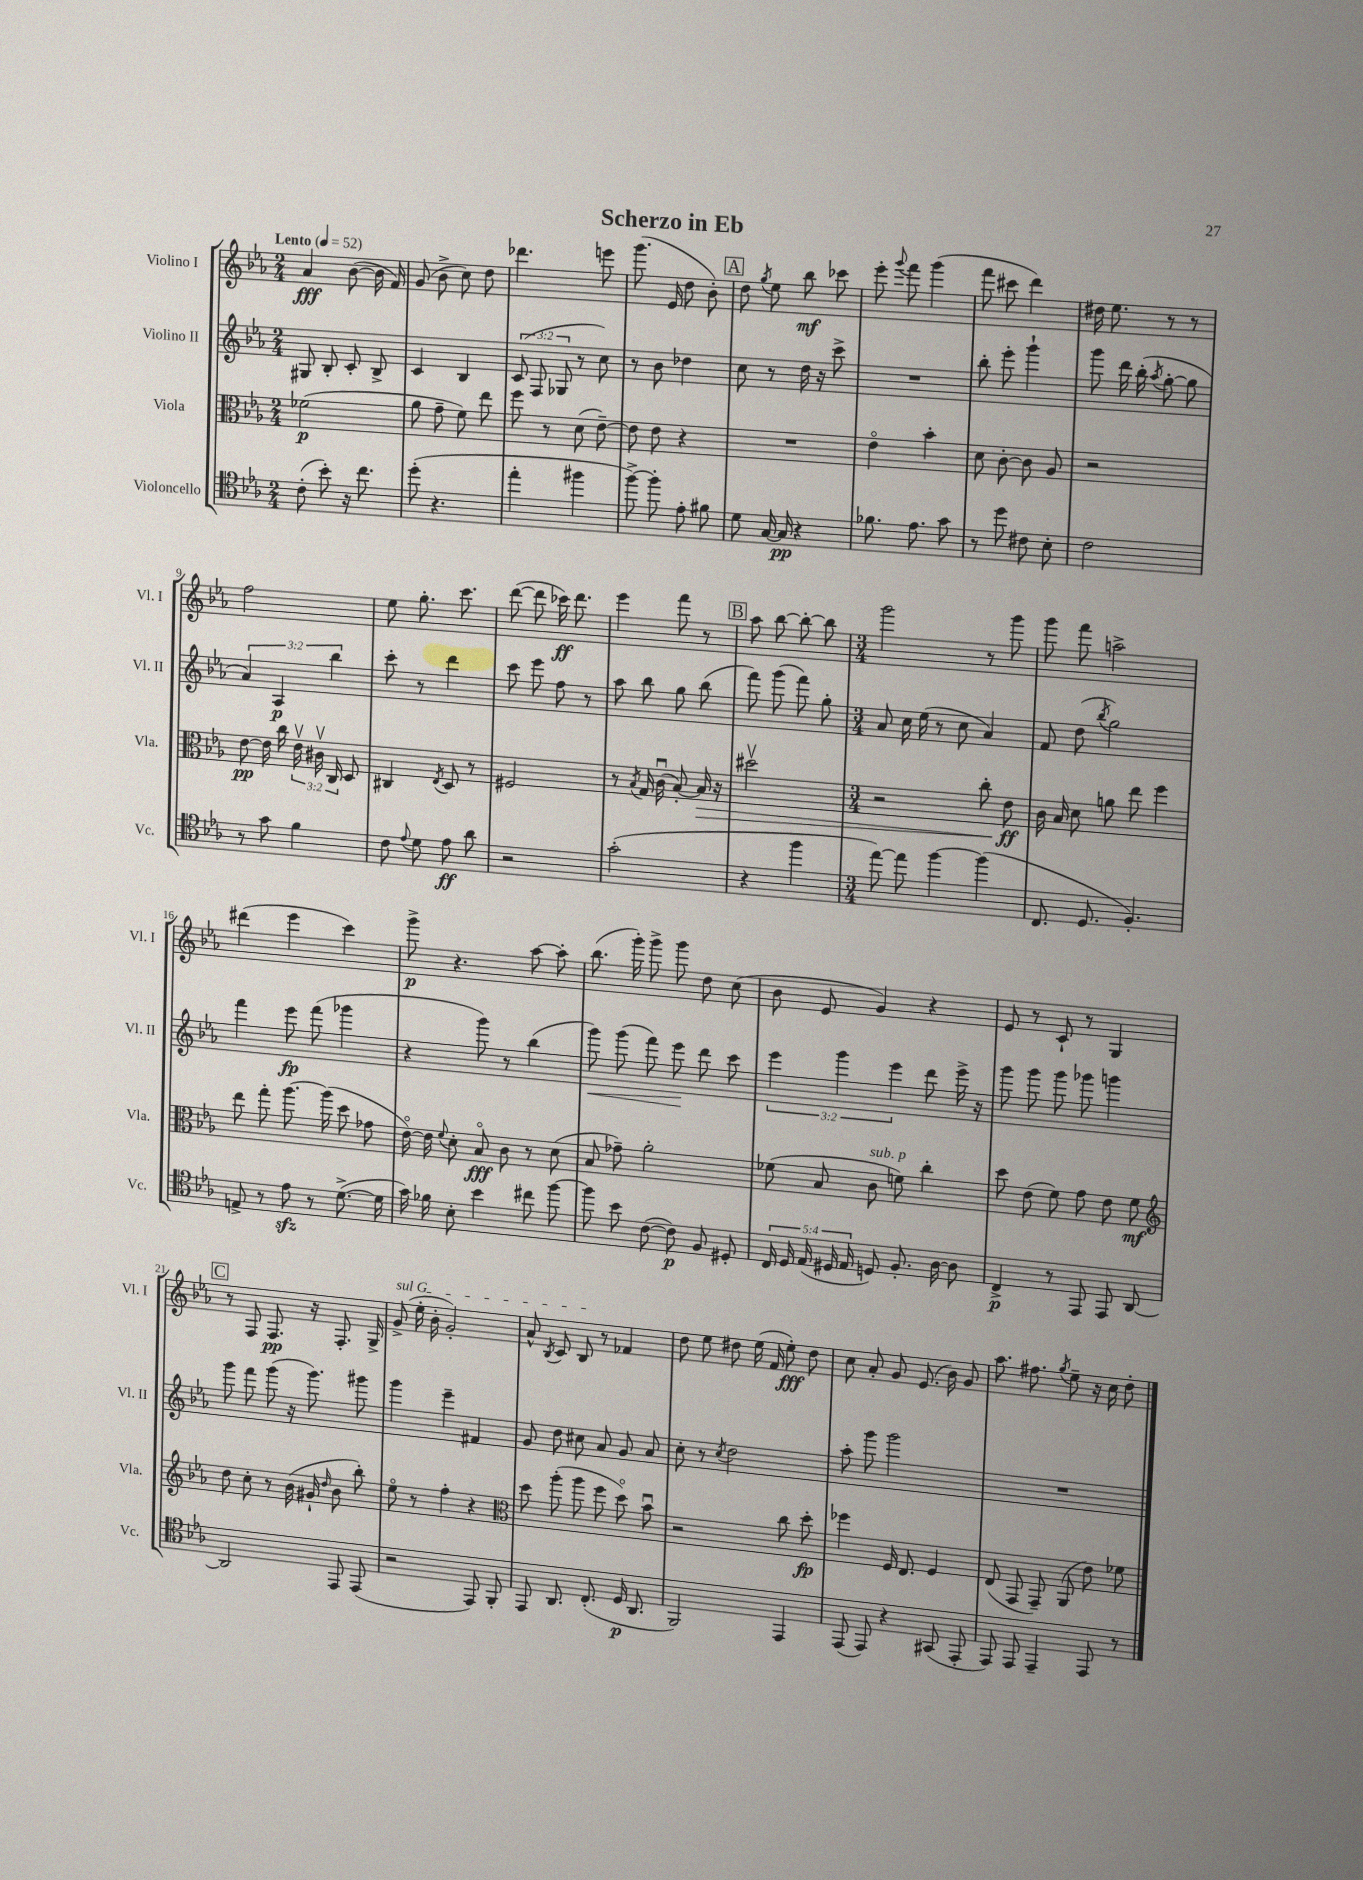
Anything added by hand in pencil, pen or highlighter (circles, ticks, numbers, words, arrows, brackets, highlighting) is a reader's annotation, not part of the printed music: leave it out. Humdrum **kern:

**kern	**dynam	**kern	**dynam	**kern	**dynam	**kern	**dynam
*part4	*part4	*part3	*part3	*part2	*part2	*part1	*part1
*staff4	*staff4	*staff3	*staff3	*staff2	*staff2	*staff1	*staff1
*I"Violoncello	*	*I"Viola	*	*I"Violino II	*	*I"Violino I	*
*I'Vc.	*	*I'Vla.	*	*I'Vl. II	*	*I'Vl. I	*
*clefC4	*	*clefC3	*	*clefG2	*	*clefG2	*
*k[b-e-a-]	*	*k[b-e-a-]	*	*k[b-e-a-]	*	*k[b-e-a-]	*
*M2/4	*	*M2/4	*	*M2/4	*	*M2/4	*
*MM52	*	*MM52	*	*MM52	*	*MM52	*
=1	=1	=1	=1	=1	=1	=1	=1
!	!	!	!	!	!	!LO:TX:a:B:t=Lento	!
(8c'\	.	(2f-X\	p	8G#X/	.	4a-/	fff
8b-'\)	.	.	.	8B-'/	.	.	.
16r	.	.	.	8c'/	.	([8b-\	.
8.cc\	.	.	.	.	.	.	.
.	.	.	.	8B-^/	.	16b-\]	.
.	.	.	.	.	.	16f/)	.
=2	=2	=2	=2	=2	=2	=2	=2
(8dd'\	.	8a-\	.	4c/	.	(8g/	.
4.r	.	8g~\	.	.	.	8b-^\	.
.	.	8f\)	.	4B-/	.	8cc\)	.
.	.	8ee-\	.	.	.	8dd\	.
=3	=3	=3	=3	=3	=3	=3	=3
4ee-'\	.	8ff\	.	(12c/	.	4.ddd-X\	.
.	.	.	.	12F/	.	.	.
.	.	8r	.	.	.	.	.
.	.	.	.	12G-X/	.	.	.
4ff#X\	.	(8d\	.	8r	.	.	.
.	.	[8e-~\)	.	8cc\)	.	8eeen\	.
=4	=4	=4	=4	=4	=4	=4	=4
[8ff^\)	.	8e-\]	.	8r	.	(8.ggg\	.
8ff'\]	.	8e-\	.	8b-\	.	.	.
.	.	.	.	.	.	16e-/	.
8e-'\	.	4r	.	4dd-X\	.	8dd\	.
8f#X\	.	.	.	.	.	8b-'\)	.
!!LO:REH:place=s1:t=A
=5	=5	=5	=5	=5	=5	=5	=5
8d\	.	2r	.	8cc\	.	8dd\	.
.	.	.	.	.	.	8qgg/	.
[16G/	.	.	.	8r	.	8ee-\	.
16G/]	pp	.	.	.	.	.	.
4r	.	.	.	16dd\	.	8bb-\	mf
.	.	.	.	16r	.	.	.
.	.	.	.	8ccc^\	.	8ccc-X\	.
=6	=6	=6	=6	=6	=6	=6	=6
8.f-X\	.	4e-\	.	2r	.	8eee-'\	.
.	.	.	.	.	.	8qqggg/	.
.	.	.	.	.	.	8fff\	.
8.e-\	.	.	.	.	.	.	.
.	.	4b-'\	.	.	.	(4ggg\	.
8g\	.	.	.	.	.	.	.
=7	=7	=7	=7	=7	=7	=7	=7
8r	.	8d\	.	8bb-'\	.	8fff\	.
8dd\	.	[8c'\	.	8eee-'\	.	8ccc#X\	.
8c#X\	.	8c\]	.	4ggg`\	.	4ddd\)	.
8B-'\	.	8A-/	.	.	.	.	.
=8	=8	=8	=8	=8	=8	=8	=8
2c\	.	2r	.	8ggg\	.	16dd#X\	.
.	.	.	.	.	.	8.ee-\	.
.	.	.	.	16ddd\	.	.	.
.	.	.	.	(16bb-'\	.	.	.
.	.	.	.	8qaa-/	.	.	.
.	.	.	.	[8gg'\	.	8r	.
.	.	.	.	8gg\]	.	8r	.
!!LO:LB:g=z
=9	=9	=9	=9	=9	=9	=9	=9
8r	.	[8e-\	pp	6a-/)	.	2ff\	.
8g\	.	16e-\]	.	.	.	.	.
.	.	.	.	6A-/	p	.	.
.	.	16cc\	.	.	.	.	.
4f\	.	24e-v\	.	.	.	.	.
.	.	24c#Xv\	.	.	.	.	.
.	.	24C/	.	6bb-\	.	.	.
.	.	8D/	.	.	.	.	.
=10	=10	=10	=10	=10	=10	=10	=10
8c\	.	4C#X/	.	8ccc'\	.	8ee-\	.
8qqe-/	.	.	.	.	.	.	.
8d\	.	.	.	8r	.	8.gg'\	.
.	.	8qE-/	.	.	.	.	.
8e-\	ff	8D/	.	4ddd\	.	.	.
.	.	.	.	.	.	8.ccc\	.
8a-\	.	8r	.	.	.	.	.
=11	=11	=11	=11	=11	=11	=11	=11
2r	.	2F#X/	.	8ccc\	.	([8ddd\	.
.	.	.	.	8eee-\	.	8ddd\]	.
.	.	.	.	8ff\	.	16ccc-X\)	ff
.	.	.	.	.	.	8.ddd\	.
.	.	.	.	8r	.	.	.
=12	=12	=12	=12	=12	=12	=12	=12
(2g'\	.	8r	.	8aa-\	.	4eee-\	.
.	.	8qB-/	.	.	.	.	.
.	.	16G/	.	8bb-\	.	.	.
.	.	(16cu\	.	.	.	.	.
.	.	[8B-'/)	.	8gg\	.	8fff\	.
!	!	!	!LO:HP:b	!	!	!	!
.	.	16B-/]	>	(8bb-\	.	8r	.
.	.	16r	.	.	.	.	.
!!LO:REH:place=s1:t=B
=13	=13	=13	=13	=13	=13	=13	=13
4r	.	2dd#Xv\	.	8fff\)	.	8aa-\	.
.	.	.	.	(8ggg\	.	[8bb-\	.
4ff\	.	.	.	8fff\)	.	8bb-'\_	.
.	.	.	.	8gg'\	.	8bb-\]	.
=14	=14	=14	=14	=14	=14	=14	=14
*M3/4	*	*M3/4	*	*M3/4	*	*M3/4	*
[8ee-\)	.	2r	.	8a-/	.	2ggg\	.
8ee-\]	.	.	.	16cc\	.	.	.
.	.	.	.	(16ee-\	.	.	.
[4ff\	.	.	.	8r	.	.	.
.	.	.	.	8cc\	.	.	.
(4ff\]	.	8cc'\	.	4a-/)	.	8r	.
.	.	8e-\	ff	.	.	8ggg\	.
.	.	.	]	.	.	.	.
=15	=15	=15	=15	=15	=15	=15	=15
8.C/	.	16c\	.	8f/	.	8ggg\	.
.	.	16B-/	.	.	.	.	.
.	.	8d\	.	(8dd\	.	8fff\	.
8.D/	.	.	.	.	.	.	.
.	.	.	.	8qbb-/	.	.	.
.	.	8an\	.	2gg\)	.	2aan^\	.
4.F'/)	.	8ee-\	.	.	.	.	.
.	.	4ff\	.	.	.	.	.
!!LO:LB:g=z
=16	=16	=16	=16	=16	=16	=16	=16
8En^/	.	8ee-\	.	4fff\	.	(4ddd#X\	.
8r	.	8gg'\	.	.	.	.	.
8e-zz\	.	[8.aa-\	.	8eee-\	fp	4eee-\	.
8r	.	.	.	(8fff\	.	.	.
.	.	(16aa-\]	.	.	.	.	.
([8.d^\	.	8dd\	.	4ggg-X\	.	4ccc\)	.
.	.	8g-X\	.	.	.	.	.
16d\]	.	.	.	.	.	.	.
=17	=17	=17	=17	=17	=17	=17	=17
16g\)	.	[16e-\)	.	4r	.	8ggg^\	p
16f-X\	.	16e-\]	.	.	.	.	.
.	.	8qqf/	.	.	.	.	.
8B-'\	.	8d'\	.	.	.	4.r	.
4b-\	.	8B-/	fff	8ggg\)	.	.	.
.	.	8c\	.	8r	.	.	.
8cc#X\	.	8r	.	(4bb-\	.	[8aa-\	.
[8ff\	.	(8d\	.	.	.	8aa-'\]	.
=18	=18	=18	=18	=18	=18	=18	=18
!	!	!	!	!	!LO:HP:b	!	!
8ff\]	.	8B-/	.	8ggg\)	<	(8.bb-\	.
8b-\	.	8g-X~\)	.	(8ggg\	.	.	.
.	.	.	.	.	.	16ggg'\)	.
([8c\	.	2a-'\	.	8fff\)	.	8ggg^\	.
8c\])	p	.	.	8eee-\	.	8ggg\	.
8F/	.	.	.	8ddd\	[	8dd\	.
8D#X'/	.	.	.	8ccc\	.	(8cc\	.
=19	=19	=19	=19	=19	=19	=19	=19
20C/	.	(8f-X\	.	6eee-\	.	8b-\	.
20D/	.	.	.	.	.	.	.
(20E-/	.	.	.	.	.	.	.
.	.	8B-/	.	.	.	8e-/	.
20D#X/	.	.	.	.	.	.	.
.	.	.	.	6ggg\	.	.	.
20E-/	.	.	.	.	.	.	.
!	!	!LO:TX:a:i:t=sub. p	!	!	!	!	!
8Dn/)	.	8c\	.	.	.	4g/)	.
.	.	.	.	6eee-\	.	.	.
8.F'/	.	8fn\)	.	.	.	.	.
.	.	4cc'\	.	8ddd\	.	4r	.
[16A-\	.	.	.	.	.	.	.
8A-\]	.	.	.	16eee-^\	.	.	.
.	.	.	.	16r	.	.	.
=20	=20	=20	=20	=20	=20	=20	=20
4C^/	p	8dd\	.	8ggg\	.	8e-/	.
.	.	(8e-\	.	8ggg\	.	8r	.
8r	.	8f\)	.	8ggg\	.	8c`/	.
8EE-/	.	8g\	.	8ggg-X\	.	8r	.
8EE-/	.	8e-\	.	4gggn\	.	4G/	.
[8AA-/	.	8f\	mf	.	.	.	.
!!LO:LB:g=z
!!LO:REH:place=s1:t=C
=21	=21	=21	=21	=21	=21	=21	=21
*	*	*clefG2	*	*	*	*	*
2AA-/]	.	8dd\	.	8ggg\	.	8r	.
.	.	8cc'\	.	8fff\	.	8F/	.
.	.	8r	.	(8ggg\	.	8.F/	pp
.	.	(16b-\	.	16r	.	.	.
.	.	16g#X`/	.	8.ggg\)	.	16r	.
.	.	16qqdd/	.	.	.	.	.
8EE-/	.	8b-\	.	.	.	8.F'/	.
(8EE-/	.	8bb-'\)	.	8ggg#X\	.	.	.
.	.	.	.	.	.	16G^/	.
=22	=22	=22	=22	=22	=22	=22	=22
!	!	!	!	!	!	!LO:TX:a:i:t=sul G	!
2r	.	8ee-\	.	4ggg\	.	(8g^/	.
.	.	8r	.	.	.	16ee-'\	.
.	.	.	.	.	.	16b-'\	.
.	.	4ff'\	.	4eee-~\	.	2g'/)	.
8EE-/)	.	4r	.	4f#X/	.	.	.
8FF'/	.	.	.	.	.	.	.
=23	=23	=23	=23	=23	=23	=23	=23
*	*	*clefC3	*	*	*	*	*
8EE-/	.	8dd\	.	8g/	.	8a-^^/	.
.	.	.	.	.	.	8qB-/	.
8.AA-/	.	(8aa-'\	.	8dd\	.	8c/	.
.	.	8aa-\	.	8cc#X\	.	8B-/	.
(8.C'/	.	.	.	.	.	.	.
.	.	8ff\	.	8a-/	.	8r	.
16D/	p	8dd\)	.	8g/	.	4f-X/	.
8.AA-/	.	.	.	.	.	.	.
.	.	8b-u\	.	8a-/	.	.	.
=24	=24	=24	=24	=24	=24	=24	=24
2FF/)	.	2r	.	8cc'\	.	8dd\	.
.	.	.	.	8r	.	8ee-\	.
.	.	.	.	8qcc/	.	.	.
.	.	.	.	2dd\	.	8dd#X\	.
.	.	.	.	.	.	(16ee-\	.
.	.	.	.	.	.	16f/	.
4EE-/	.	8cc\	.	.	.	8ee-'\)	fff
.	.	8dd'\	fp	.	.	8dd#\	.
=25	=25	=25	=25	=25	=25	=25	=25
(8EE-/	.	4ff-X\	.	8aa-'\	.	8cc\	.
8EE-/)	.	.	.	8ggg\	.	8a-'/	.
4r	.	16F/	.	2ggg\	.	8g/	.
.	.	8.E-/	.	.	.	.	.
.	.	.	.	.	.	(8.e-/	.
(8GG#X/	.	4F/	.	.	.	.	.
.	.	.	.	.	.	16b-\)	.
8EE-'/	.	.	.	.	.	8g/	.
=26	=26	=26	=26	=26	=26	=26	=26
8EE-/)	.	(8E-/	.	2.r	.	8.aa-\	.
8EE-/	.	8GG/	.	.	.	.	.
.	.	.	.	.	.	8.ff#X\	.
4EE-~/	.	8GG~/)	.	.	.	.	.
.	.	.	.	.	.	8qgg/	.
.	.	(8AA-/	.	.	.	8ee-~\	.
8EE-/	.	8e-\)	.	.	.	16r	.
.	.	.	.	.	.	16cc\	.
8r	.	8f-X\	.	.	.	8dd'\	.
==	==	==	==	==	==	==	==
*-	*-	*-	*-	*-	*-	*-	*-
